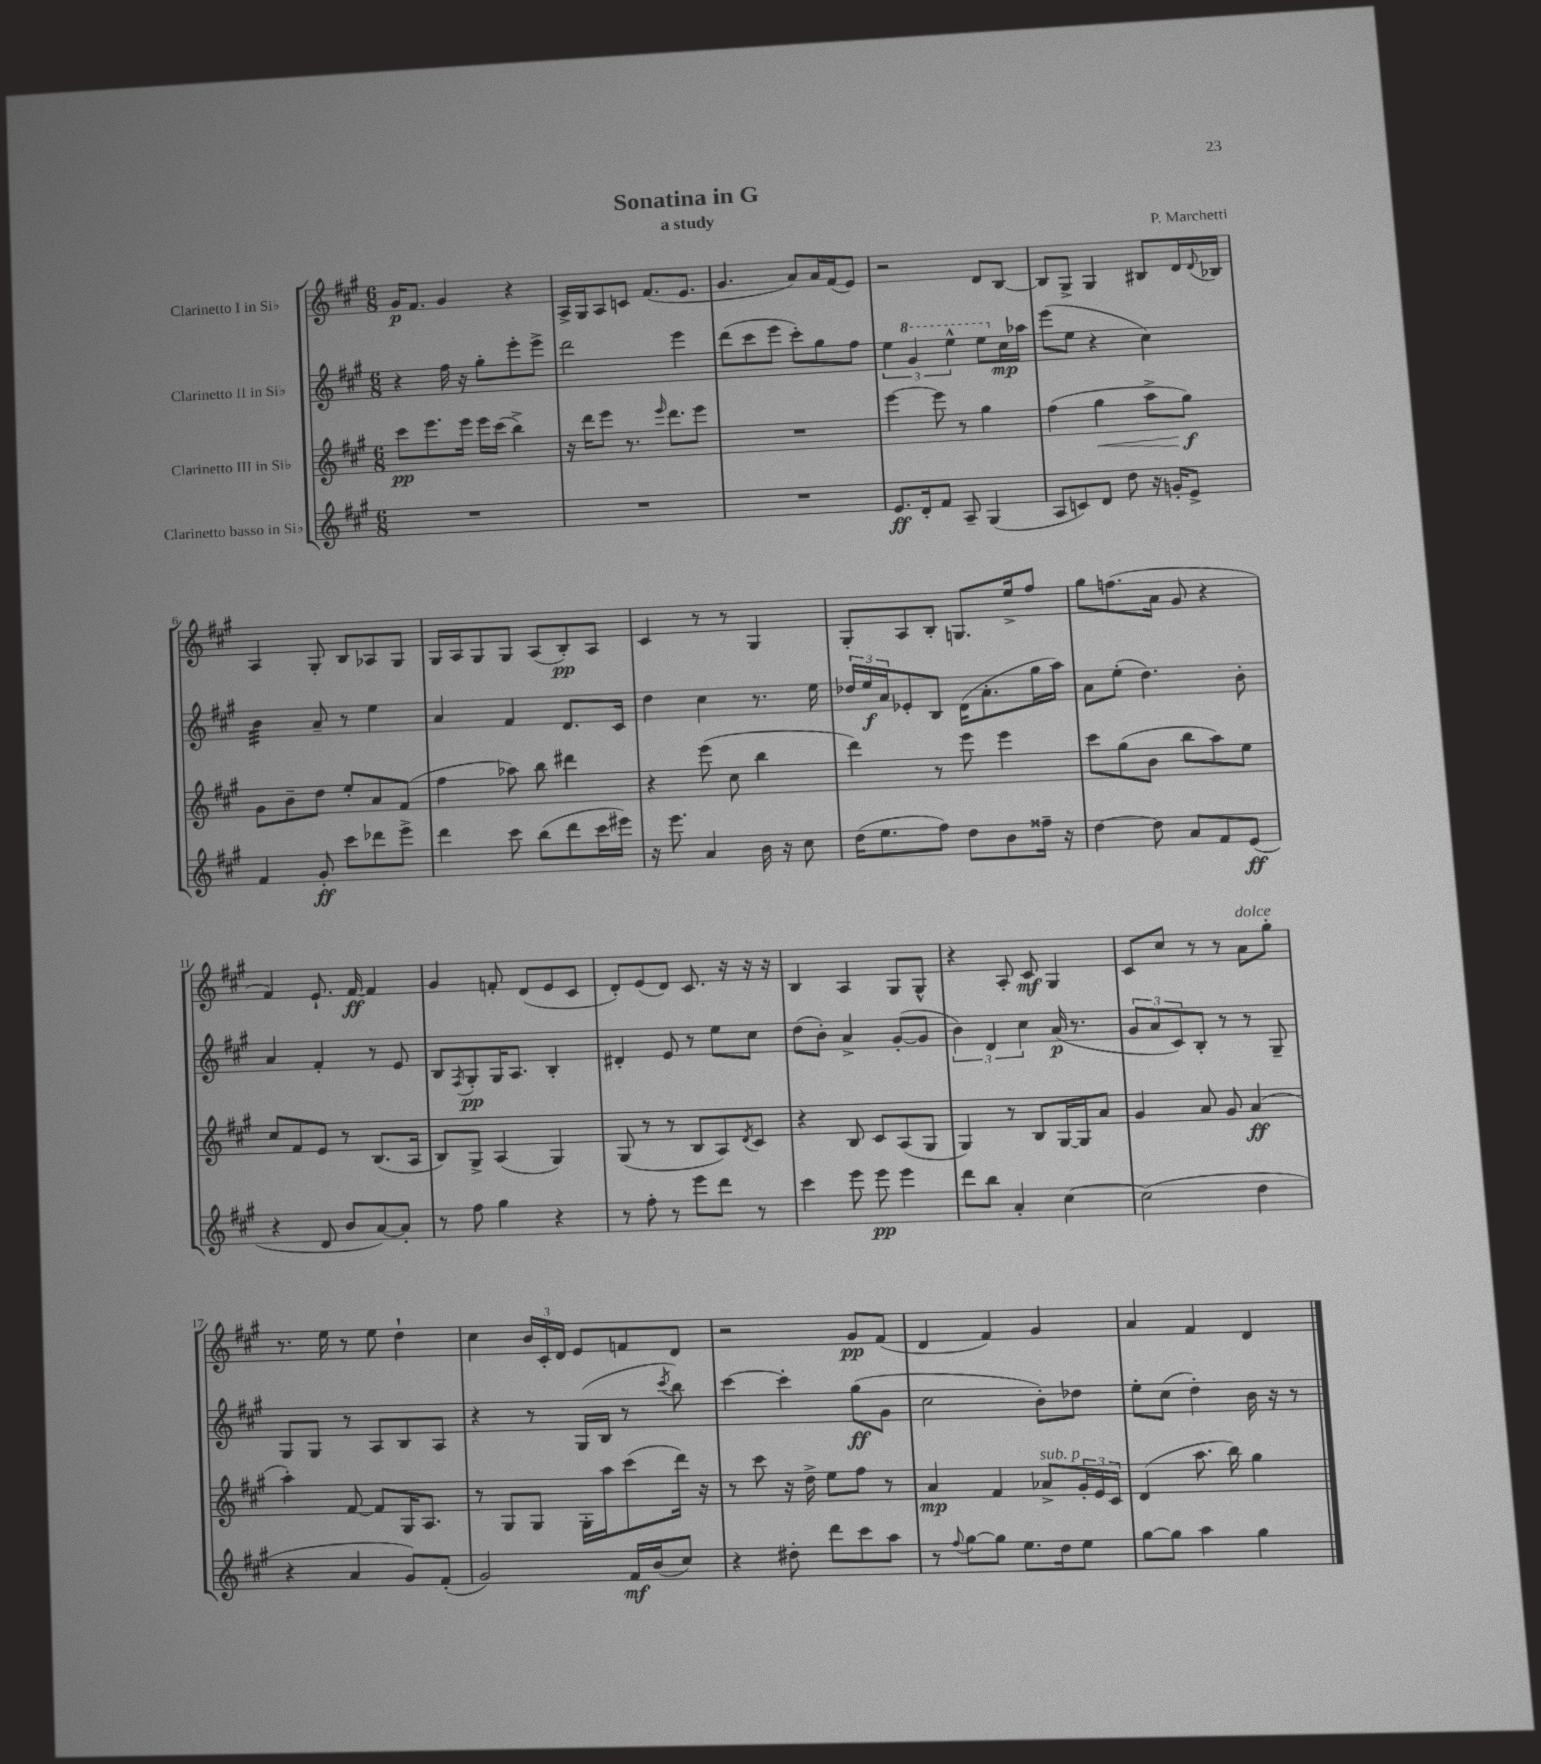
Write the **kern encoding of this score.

**kern	**dynam	**kern	**dynam	**kern	**dynam	**kern	**dynam
*part4	*part4	*part3	*part3	*part2	*part2	*part1	*part1
*staff4	*staff4	*staff3	*staff3	*staff2	*staff2	*staff1	*staff1
*I"Clarinetto basso in Si♭	*	*I"Clarinetto III in Si♭	*	*I"Clarinetto II in Si♭	*	*I"Clarinetto I in Si♭	*
*clefG2	*	*clefG2	*	*clefG2	*	*clefG2	*
*k[f#c#g#]	*	*k[f#c#g#]	*	*k[f#c#g#]	*	*k[f#c#g#]	*
*M6/8	*	*M6/8	*	*M6/8	*	*M6/8	*
=1	=1	=1	=1	=1	=1	=1	=1
2.r	.	8ccc#\L	pp	4r	.	16g#/KL	p
.	.	.	.	.	.	8.f#/J	.
.	.	8.eee\	.	.	.	.	.
.	.	.	.	16ff#\	.	4g#/	.
.	.	16eee\Jk	.	16r	.	.	.
.	.	16eee\LL	.	8gg#'\L	.	.	.
.	.	(16ccc#\JJ	.	.	.	.	.
.	.	4bb^\)	.	8eee'\	.	4r	.
.	.	.	.	8eee^\J	.	.	.
=2	=2	=2	=2	=2	=2	=2	=2
2.r	.	16r	.	2ddd\	.	16A^/LL	.
.	.	16ddd\KL	.	.	.	16G#/J	.
.	.	8eee\J	.	.	.	8A/	.
.	.	8.r	.	.	.	8cn/J	.
.	.	.	.	.	.	(8.f#/L	.
.	.	16qqeee/	.	.	.	.	.
.	.	8.ddd\L	.	.	.	.	.
.	.	.	.	4eee\	.	.	.
.	.	.	.	.	.	8.e/J	.
.	.	8eee\J	.	.	.	.	.
=3	=3	=3	=3	=3	=3	=3	=3
2.r	.	2.r	.	(8ddd\L	.	4.g#/	.
.	.	.	.	8ccc#\	.	.	.
.	.	.	.	8eee\J	.	.	.
.	.	.	.	8ccc#'\L)	.	8a/L)	.
.	.	.	.	8gg#\	.	16a/L	.
.	.	.	.	.	.	(16f#/J	.
.	.	.	.	8ff#\J	.	8e/J)	.
=4	=4	=4	=4	=4	=4	=4	=4
8.e/L	ff	[4eee\	.	6ee\	.	2r	.
*	*	*	*	*8va	*	*	*
.	.	.	.	6gg#/	.	.	.
16d'/k	.	.	.	.	.	.	.
8f#/J	.	8eee\]	.	.	.	.	.
.	.	.	.	6eee^^\	.	.	.
8A~/	.	8r	.	.	.	.	.
(4G#/	.	4gg#\	.	8eee\L	.	8d/L	.
*	*	*	*	*X8va	*	*	*
.	.	.	.	16cc#\L	mp	[8B/J	.
.	.	.	.	16aa-X\JJ	.	.	.
=5	=5	=5	=5	=5	=5	=5	=5
8A/L	.	(4ff#\	.	(8eee\L	.	8B/L]	.
8cn/)	.	.	.	8ee\J	.	8G#^/J	.
!	!	!	!LO:HP:b	!	!	!	!
8d/J	.	4gg#\	<	4r	.	4G#/	.
8dd\	.	.	.	.	.	.	.
16r	.	8aa^\L	.	4cc#\)	.	8B#X/L	.
16gn'/KL	.	.	.	.	.	.	.
8e^/J	.	8gg#\J)	f	.	.	16d/L	.
.	.	.	.	.	.	8qqd/	.
.	.	.	.	.	.	16B-X/JJ	.
.	.	.	[	.	.	.	.
!!LO:LB:g=z
=6	=6	=6	=6	=6	=6	=6	=6
*	*	*	*	*tremolo	*	*	*
4f#/	.	8g#\L	.	32b\LLL	.	4A/	.
.	.	.	.	32b\	.	.	.
.	.	.	.	32b\	.	.	.
.	.	.	.	32b\	.	.	.
.	.	8b~\	.	32b\	.	.	.
.	.	.	.	32b\	.	.	.
.	.	.	.	32b\	.	.	.
.	.	.	.	32b\JJJ	.	.	.
*	*	*	*	*Xtremolo	*	*	*
8g#'/	ff	8dd\J	.	8a~/	.	8G#'/	.
8ccc#\L	.	8ee'/L	.	8r	.	8B/L	.
8ddd-X\	.	8a/	.	4ee\	.	8A-X/	.
8eee^\J	.	(8f#/J	.	.	.	8G#/J	.
=7	=7	=7	=7	=7	=7	=7	=7
4ddd\	.	4ff#\	.	4a/	.	16G#/LL	.
.	.	.	.	.	.	16A/J	.
.	.	.	.	.	.	8G#/	.
8ccc#\	.	8aa-X\)	.	4f#/	.	8G#/J	.
(8bb\L	.	8bb\	.	.	.	(8A/L	.
8ddd\	.	4ddd#X\	.	8.d/L	.	8B'/)	pp
16ccc#\L	.	.	.	.	.	8A/J	.
16eee#X\JJ)	.	.	.	16c#/Jk	.	.	.
=8	=8	=8	=8	=8	=8	=8	=8
16r	.	4r	.	4dd\	.	4c#/	.
8.eee\	.	.	.	.	.	.	.
4a/	.	(8eee\	.	4cc#\	.	8r	.
.	.	8cc#\	.	.	.	8r	.
16b\	.	4bb\	.	8.r	.	4G#/	.
16r	.	.	.	.	.	.	.
8cc#\	.	.	.	.	.	.	.
.	.	.	.	16ee\	.	.	.
=9	=9	=9	=9	=9	=9	=9	=9
(16dd\KL	.	4ddd\)	.	24dd-X/LL	.	8G#'/L	.
.	.	.	.	24ee/	f	.	.
8.ee\	.	.	.	.	.	.	.
.	.	.	.	24a/J	.	.	.
.	.	.	.	8e-X'/	.	8A/	.
8ff#\J)	.	8r	.	8B/J	.	8B'/J	.
8dd\L	.	8eee\	.	(16d\KL	.	8.Gn/L	.
.	.	.	.	8.a'\	.	.	.
8b\	.	4eee\	.	.	.	.	.
.	.	.	.	.	.	16ee^/k	.
16ff##X~\Jk	.	.	.	16gg#\L	.	8ff#/J	.
16r	.	.	.	16aa\JJ)	.	.	.
=10	=10	=10	=10	=10	=10	=10	=10
[4dd\	.	8ccc#\L	.	8a\L	.	8gg#\L	.
.	.	(8gg#\	.	(8ee'\J	.	(8.ffn\	.
8dd\]	.	8b\J	.	4.dd\)	.	.	.
.	.	.	.	.	.	16a\Jk	.
8a/L	.	8bb\L	.	.	.	8g#/	.
8f#/	.	8aa\)	.	.	.	4r	.
(8e/J	ff	8ee\J	.	8b'\	.	.	.
!!LO:LB:g=z
=11	=11	=11	=11	=11	=11	=11	=11
4r	.	8cc#/L	.	4a/	.	4f#/)	.
.	.	8f#/	.	.	.	.	.
8d/	.	8e/J	.	4f#'/	.	8.e`/	.
8b/L	.	8r	.	.	.	.	.
.	.	.	.	.	.	[16f#/	ff
[8a/)	.	(8.B/L	.	8r	.	4f#/]	.
8a'/J]	.	.	.	8e/	.	.	.
.	.	16A/Jk	.	.	.	.	.
=12	=12	=12	=12	=12	=12	=12	=12
8r	.	8B/L)	.	8B/L	.	4g#/	.
.	.	.	.	8qF#/	.	.	.
8ff#\	.	8G#^/J	.	8G#'/	pp	.	.
4gg#\	.	(4A/	.	16G#/K	.	8fn'/	.
.	.	.	.	8.A/J	.	.	.
.	.	.	.	.	.	(8d/L	.
4r	.	4G#/)	.	4B'/	.	8e/	.
.	.	.	.	.	.	8c#/J	.
=13	=13	=13	=13	=13	=13	=13	=13
8r	.	(8G#/	.	4d#X'/	.	8d'/L)	.
8ff#'\	.	8r	.	.	.	(8e/	.
8r	.	8r	.	8e/	.	8d/J)	.
8eee\L	.	8B/L	.	8r	.	8.c#/	.
8ddd\J	.	8A/)	.	8ee\L	.	.	.
.	.	.	.	.	.	16r	.
.	.	8qd/	.	.	.	.	.
8r	.	8c#/J	.	8cc#\J	.	16r	.
.	.	.	.	.	.	16r	.
=14	=14	=14	=14	=14	=14	=14	=14
4ccc#\	.	4r	.	(8dd\L	.	4B/	.
.	.	.	.	8b'\J)	.	.	.
8eee\	.	8B/	.	4a^/	.	4A/	.
8eee\	pp	8c#/L	.	.	.	.	.
4eee\	.	(8A/	.	([8g#'/L	.	8G#/L	.
.	.	8G#/J	.	8g#/J]	.	8G#^^/J	.
=15	=15	=15	=15	=15	=15	=15	=15
8ddd\L	.	4G#/)	.	6b\)	.	4r	.
8bb\J	.	.	.	.	.	.	.
.	.	.	.	6d/	.	.	.
4a'/	.	8r	.	.	.	8A'/	.
.	.	.	.	6cc#\	.	.	.
.	.	8B/L	.	.	.	8c#/	mf
[4cc#\	.	[16G#/L	.	(16a/	p	4G#/	.
.	.	16G#/J]	.	8.r	.	.	.
.	.	8a/J	.	.	.	.	.
=16	=16	=16	=16	=16	=16	=16	=16
(2cc#\]	.	4g#/	.	12g#/L	.	8c#/L	.
.	.	.	.	12a/	.	.	.
.	.	.	.	.	.	8cc#/J	.
.	.	.	.	12c#/)	.	.	.
.	.	8a/	.	8B'/J	.	8r	.
.	.	8g#/	.	8r	.	8r	.
!	!	!	!	!	!	!LO:TX:a:i:t=dolce	!
4dd\	.	(4a/	ff	8r	.	8a\L	.
.	.	.	.	8G#~/	.	8gg#'\J	.
!!LO:LB:g=z
=17	=17	=17	=17	=17	=17	=17	=17
4r	.	4aa'\)	.	8G#/L	.	8.r	.
.	.	.	.	8G#/J	.	.	.
.	.	.	.	.	.	16ee\	.
4a/	.	[8f#/	.	8r	.	8r	.
.	.	8f#/L]	.	8A/L	.	8ee\	.
8g#/L)	.	16G#/K	.	8B/	.	4dd`\	.
.	.	8.A/J	.	.	.	.	.
(8f#'/J	.	.	.	8A/J	.	.	.
=18	=18	=18	=18	=18	=18	=18	=18
2g#/)	.	8r	.	4r	.	4cc#\	.
.	.	8G#/L	.	.	.	.	.
.	.	8G#/J	.	8r	.	24b/LL	.
.	.	.	.	.	.	24c#'/	.
.	.	.	.	.	.	24d/JJ	.
.	.	16G#'\LL	.	(16G#/LL	.	8e/L	.
.	.	16aa\J	.	16B/JJ	.	.	.
16f#/LL	mf	(8ccc#\	.	8r	.	8fn/	.
(16b/J	.	.	.	.	.	.	.
.	.	.	.	8qccc#/	.	.	.
8cc#/J)	.	16ddd\Jk)	.	8bb\)	.	8d/J	.
.	.	16r	.	.	.	.	.
=19	=19	=19	=19	=19	=19	=19	=19
4r	.	8r	.	[4ccc#\	.	2r	.
.	.	8ccc#\	.	.	.	.	.
8dd#X'\	.	16r	.	4ccc#'\]	.	.	.
.	.	16dd^\	.	.	.	.	.
8ddd\L	.	8ee\L	.	.	.	.	.
8ccc#\	.	8ff#\J	.	(8gg#\L	ff	8g#/L	pp
8aa\J	.	8r	.	8g#\J	.	(8f#/J	.
=20	=20	=20	=20	=20	=20	=20	=20
8r	.	4a/	mp	2cc#\	.	4d/	.
8qqff#/	.	.	.	.	.	.	.
[8gg#\L	.	.	.	.	.	.	.
8gg#\J]	.	4f#/	.	.	.	4f#/)	.
8.ee\L	.	.	.	.	.	.	.
!	!	!LO:TX:a:i:t=sub. p	!	!	!	!	!
.	.	8a-X^/L	.	8b'\L)	.	4g#/	.
16dd\k	.	.	.	.	.	.	.
8ee\J	.	24g#'/L	.	8dd-X\J	.	.	.
.	.	24e/	.	.	.	.	.
.	.	24c#/JJ	.	.	.	.	.
=21	=21	=21	=21	=21	=21	=21	=21
[8gg#\L	.	(4d/	.	8ee'\L	.	4a/	.
8gg#\J]	.	.	.	(8cc#\J	.	.	.
4aa\	.	8.aa\	.	4dd'\)	.	4f#/	.
.	.	16bb\)	.	.	.	.	.
4gg#\	.	4gg#\	.	16b\	.	4d/	.
.	.	.	.	16r	.	.	.
.	.	.	.	8r	.	.	.
==	==	==	==	==	==	==	==
*-	*-	*-	*-	*-	*-	*-	*-
